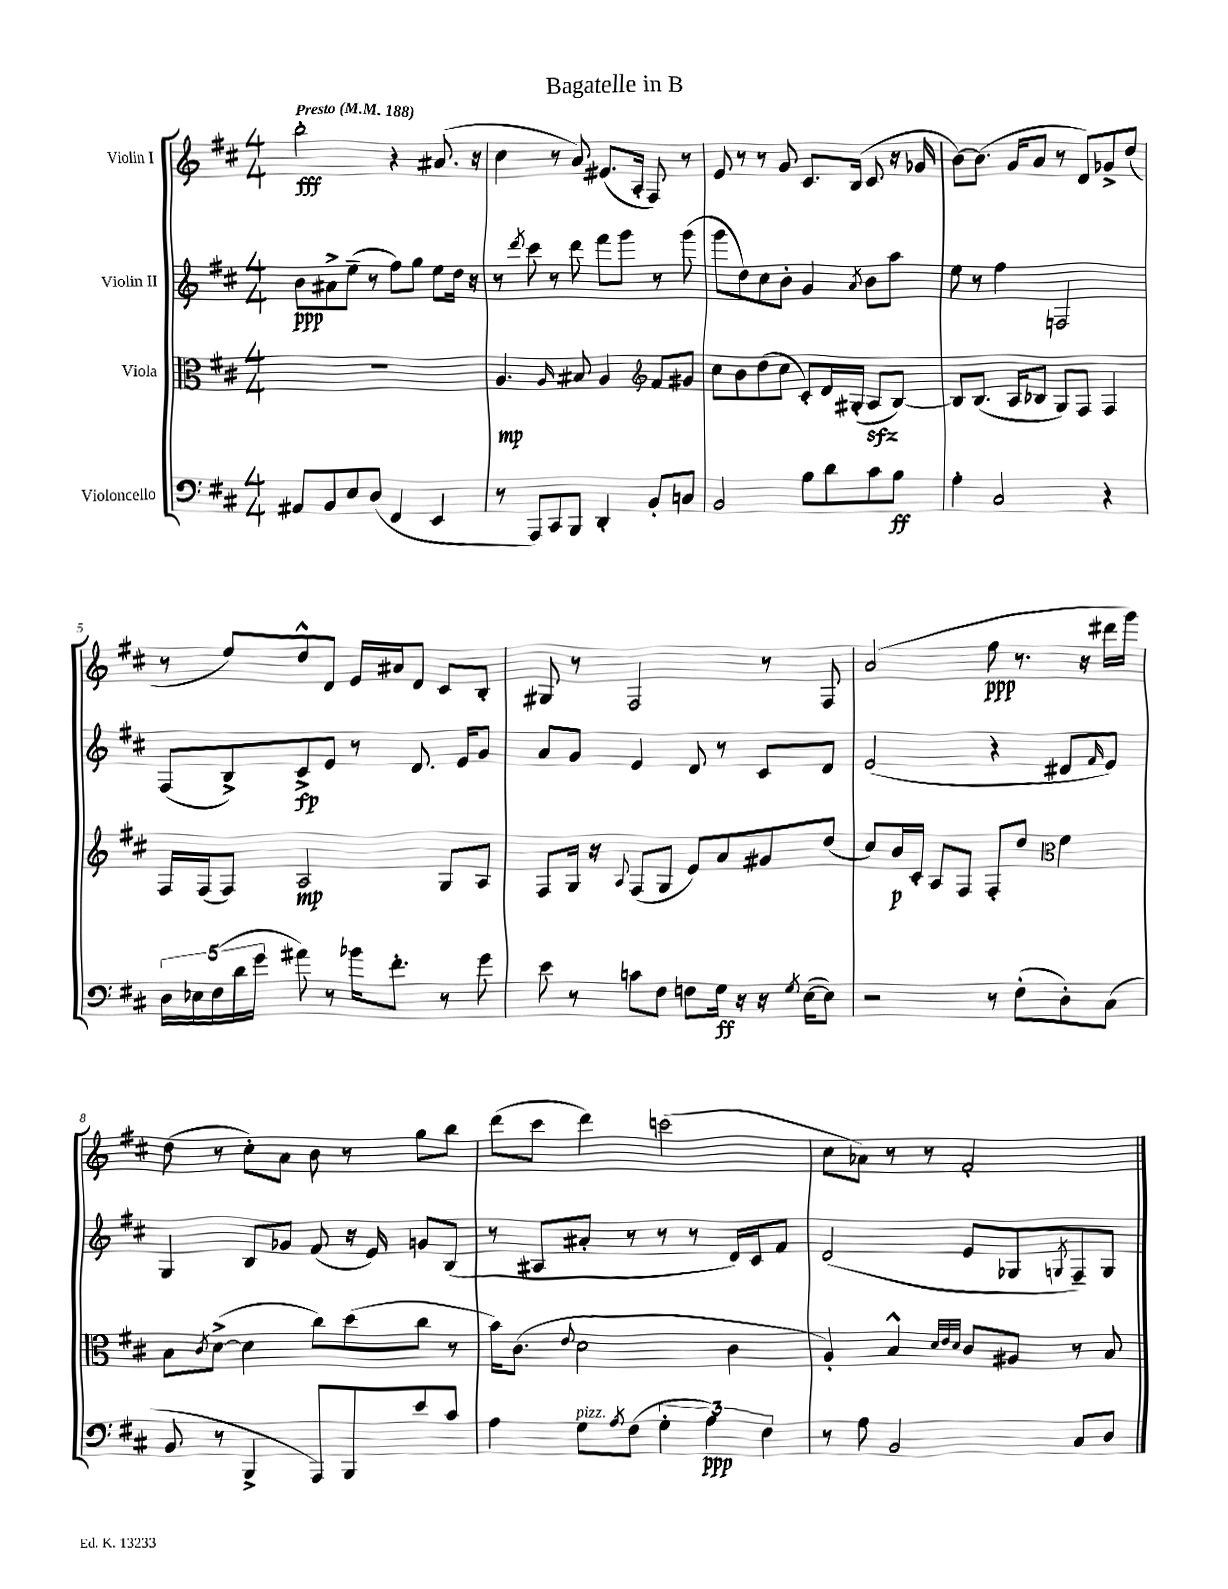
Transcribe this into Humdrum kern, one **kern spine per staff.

**kern	**kern	**kern	**kern
*staff4	*staff3	*staff2	*staff1
*clefF4	*clefC3	*clefG2	*clefG2
*k[f#c#]	*k[f#c#]	*k[f#c#]	*k[f#c#]
*M4/4	*M4/4	*M4/4	*M4/4
*MM188	*MM188	*MM188	*MM188
8AA#/L	1r	8b\L	2bb'\
8BB/	.	8a#^\	.
8E/	.	(8ee~\J	.
(8D/J	.	8r	.
4FF#/	.	8ff#\L)	4r
.	.	8gg\J	.
4EE/	.	8ee\L	(8.a#/
.	.	16dd\Jk	.
.	.	16r	16r
=	=	=	=
8r	4.A/	8r	4cc#\
.	.	8qddd/	.
8AAA/L)	.	8ccc#\	.
8CC#/	.	8r	8r
.	16qqA/	.	.
8BBB/J	8B#/	8ddd\	8a/)
4DD'/	4A/	8fff#\L	(8.e#/L
.	.	8ggg\J	.
.	.	.	16A'/Jk
*	*clefG2	*	*
8BB'/L	8f#/L	8r	8F#/)
8C/J	8g#/J	(8ggg\	8r
=	=	=	=
2BB/	8cc#\L	8ggg\L	8e/
.	8b\	8dd\)	8r
.	(8dd\	8cc#\	8r
.	8cc#\J	8b'\J	8g/
8B\L	8c#'/L)	4g/	8.c#/L
8d\	16d/L	.	.
.	(16G#'/JJ	.	(16B/Jk
.	.	8qa/	.
8c#\	8A/L	8b\L	8c#/
8B\J	[8B/J)	8aa\J	16r
.	.	.	16g-/
=	=	=	=
4A'\	8B/]L	8ee\	[8b\L)
.	(8.B/J	8r	(8.b\]J
2C#/	.	4ff#\	.
.	16A/LK	.	16g/LK
.	8B-/J	.	8a/J
.	8G/L)	2F/	8r
.	8F#/J	.	8d/L)
4r	4F#/	.	8g-^/
.	.	.	(8dd/J
=	=	=	=
20D\LL	16F#/LL	(8F#/L	8r
20E-\	.	.	.
.	(16F#/J	.	.
(20F#\	.	.	.
.	8F#/J)	8B^/)	8ee/L)
20d\	.	.	.
20g\JJ	.	.	.
8a#\)	2A/	8c#^/	8dd^^/
8r	.	8e/J	8d/J
16b-\LK	.	8r	16e/LL
8.f#'\J	.	.	16a#/J
.	.	8.d/	8d/J
8r	8G/L	.	8c#/L
.	.	16e/LK	.
8g\	8A/J	8g/J	8B'/J
=	=	=	=
8e\	8F#/L	8a/L	8G#/
8r	16G/Jk	8g/J	8r
.	16r	.	.
.	8qqA/	.	.
8c\L	(8F#/L	4e/	2F#/
8F#\J	8G/J	.	.
8F\L	8e/L)	8d/	.
16G\Jk	8a/	8r	.
16r	.	.	.
16r	8g#/	8c#/L	8r
8qG/	.	.	.
([16E\LK	.	.	.
8E\]J)	(8dd/J	8d/J	8F#/
=	=	=	=
2r	8cc#/L)	(2e/	(2a/
.	16b/L	.	.
.	16c#'/JJ	.	.
.	8A/L	.	.
.	8F#/J	.	.
8r	8F#'/L	4r	8ff#\
(8F#'\L	8dd/J	.	8.r
*	*clefC3	*	*
8D'\)	4f#\	8d#/L	.
.	.	.	16r
.	.	16qqf#/	.
(8C#\J	.	8e/J)	16ddd#\LL
.	.	.	16ggg\JJ)
=	=	=	=
8BB/	8B\L	4G/	(8dd\
.	8qc#/	.	.
8r	([8d^\J	.	8r
4BBB^/	4d\]	8B/L	8cc#'\L)
.	.	8g-/J	8a\J
8AAA/L)	8cc#\L)	(8f#/	8b\
8BBB/	(8dd\	16r	8r
.	.	16e/)	.
8e/	8cc#\J	8g/L	8gg\L
8c#/J	8r	(8B/J	8bb\J
=	=	=	=
4A\	16b\LK)	8r	(8ddd\L
.	(8.c#\J	.	.
.	.	8A#/L	8ccc#\J
.	8qqe/	.	.
8G\L	2d\	8a#'/J	4ddd\)
8qA/	.	.	.
(8F#\J	.	8r	.
6G'\	.	8r	(2ccc\
.	.	8r	.
6A\)	.	.	.
.	4c#\	16d/LL)	.
.	.	16c#/J	.
6F#\	.	.	.
.	.	8f#/J	.
=	=	=	=
8r	4A'/)	(2d/	8cc#\L
8A\	.	.	8a-\J)
2BB/	4B^^/	.	8r
.	.	.	8r
.	32qqd/LLL	.	.
.	32qqe/	.	.
.	32qqd/JJJ	.	.
.	8c#/L	8e/L	2f#'/
.	8A#/J	8G-/	.
.	.	8qG/	.
8C#/L	8r	8F#~/)	.
8D/J	8B/	8G/J	.
==	==	==	==
*-	*-	*-	*-
